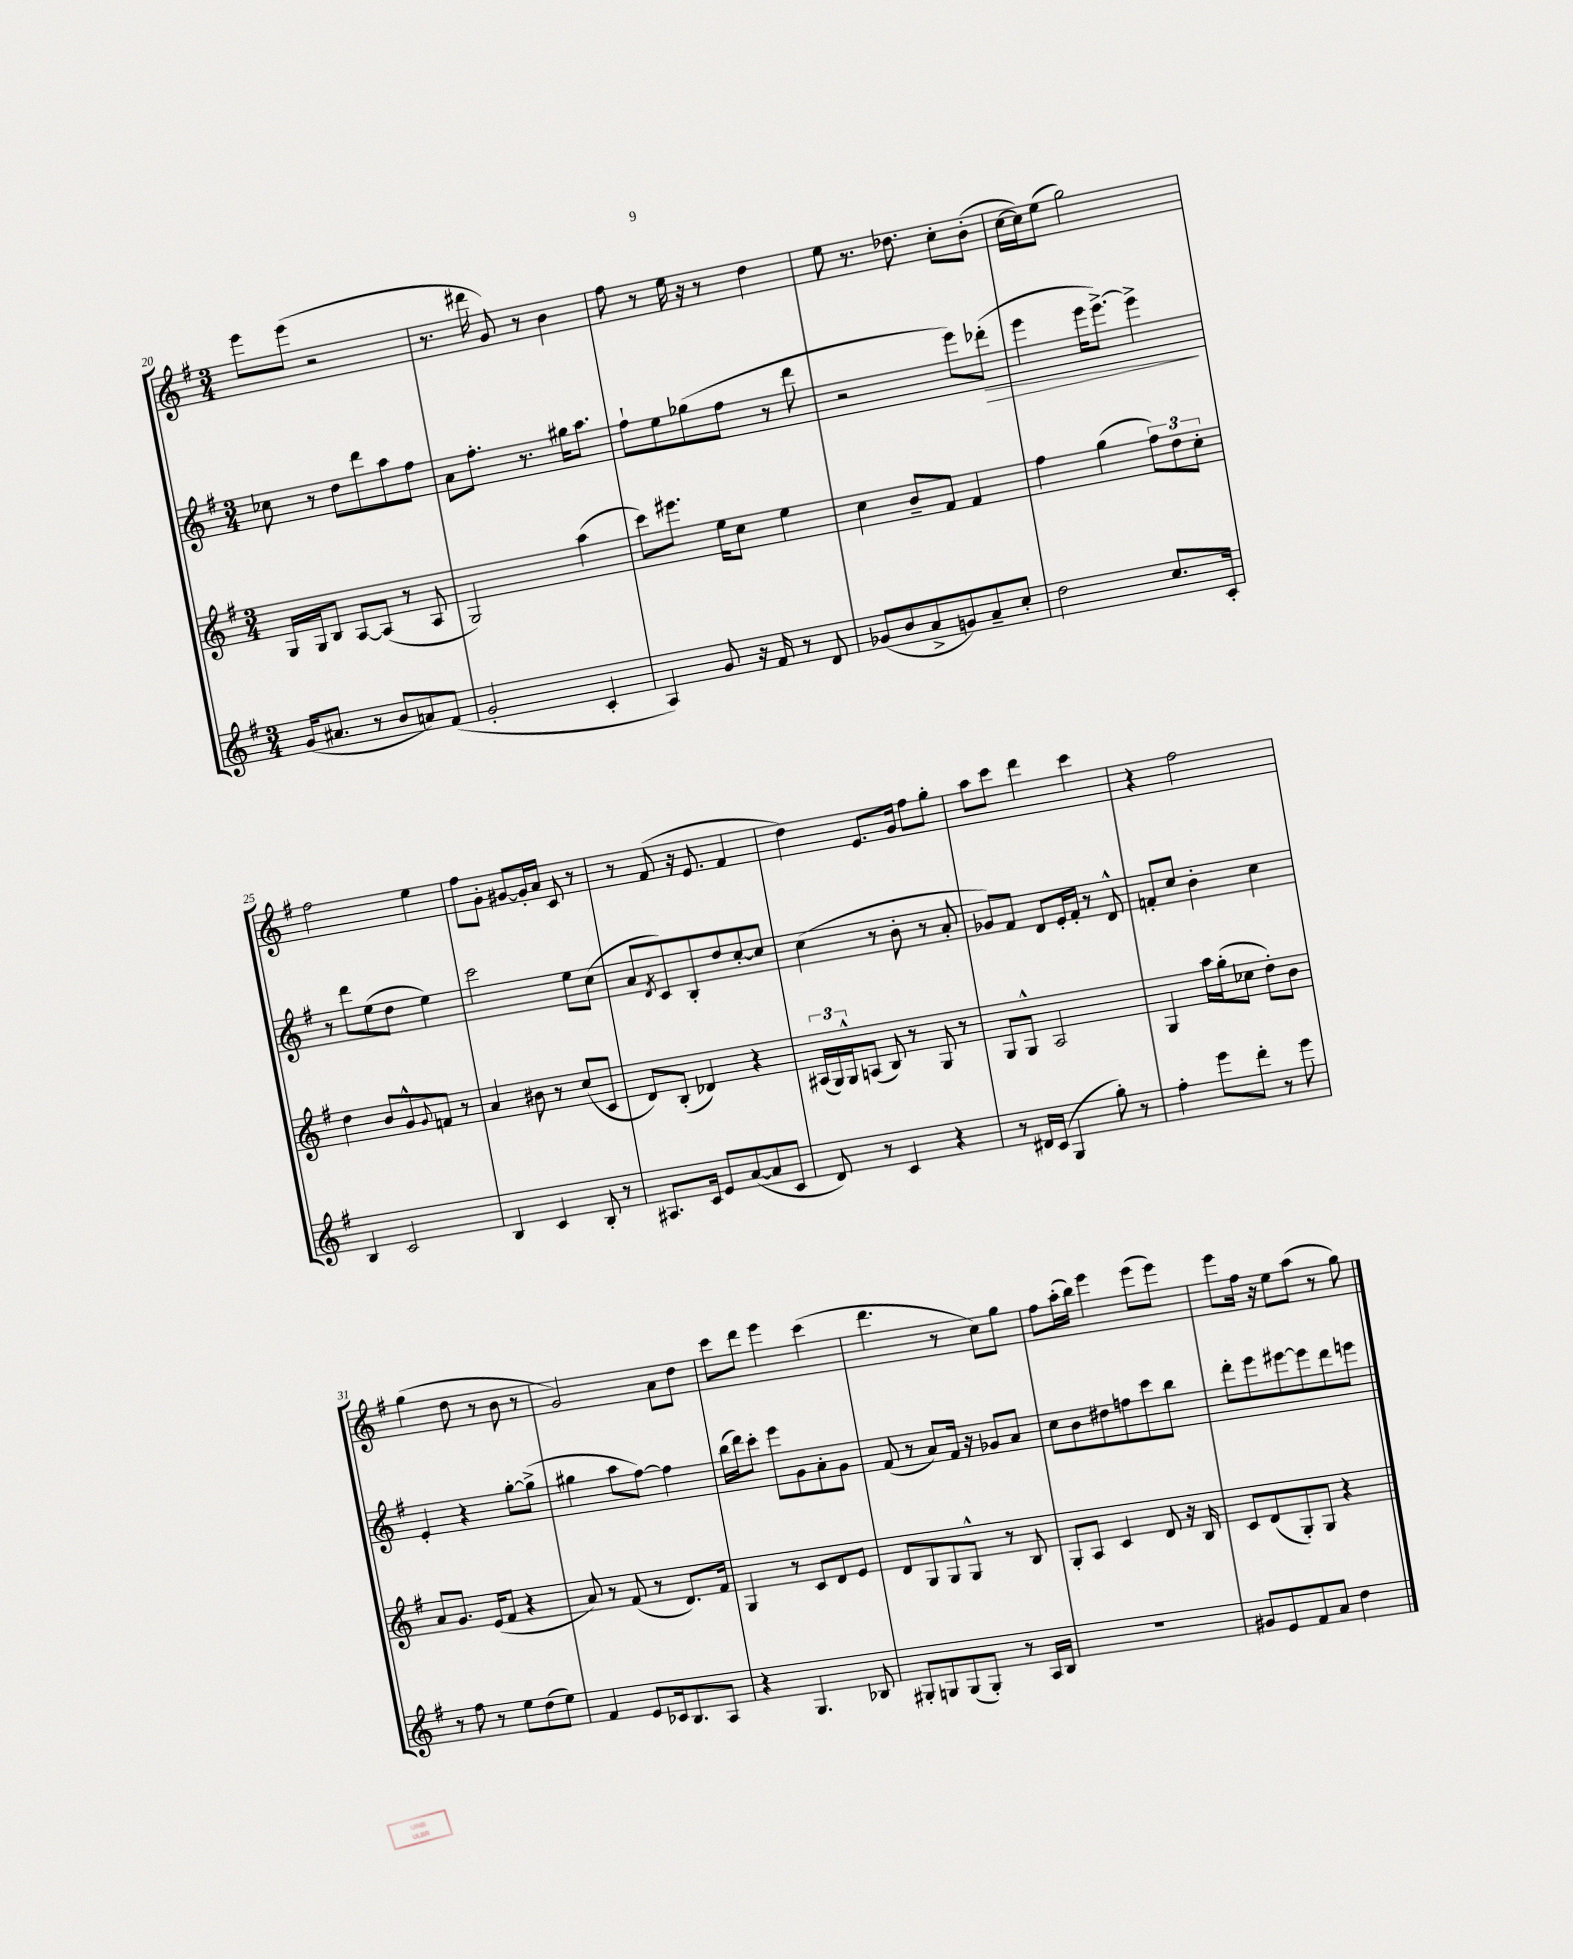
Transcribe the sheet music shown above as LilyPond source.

<<
\new StaffGroup <<
\new Staff = "s0" {
    \clef treble \key g \major \numericTimeSignature \time 3/4
    e'''8 e'''8( r2 |
    r8. dis'''16 g'8) r8 b'4 |
    fis''8 r8 e''16 r16 r8 d''4 |
    e''8 r8. des''8. c''8-. b'8-.( |
    c''16~ c''16) e''8( g''2) |
    fis''2 e''4 |
    fis''8 g'8-. gis'8~ gis'16-. a'16 c'8 r8 |
    r8 fis'8( r16 e'8. fis'4 |
    d''4) e'8. g'16 fis''8 g''8-. |
    a''8 c'''8 d'''4 c'''4 |
    r4 fis''2 |
    g''4( d''8 r8 b'8 r8 |
    g'2) a'8 d''8 |
    c'''8 d'''8 e'''4 c'''4( |
    d'''4. r8 c''8) g''8 |
    fis''8 a''16-.( b''16) e'''4 e'''8( e'''8) |
    e'''8 fis''16 r16 e''8 a''8( r8 g''8) \bar "|." |
}
\new Staff = "s1" {
    \clef treble \key g \major \numericTimeSignature \time 3/4
    ces''8 r8 d''8 d'''8 a''8 fis''8 |
    a'8 fis''8.-. r8. gis''16 a''8. |
    fis''8-! e''8 ges''8( fis''8 r8 d'''8 |
    r2 e'''8) des'''8-.\>( |
    e'''4 e'''16 e'''8.~->) e'''4->\! |
    r8 d'''8 e''8( d''8 e''4) |
    c'''2 e''8 c''8( |
    a'8 \acciaccatura { d'8 } c'8) b8-. d''8 c''8~-. c''8 |
    c''4( r8 b'8-. r8 a'8-. |
    ges'8) fis'8 d'8 e'16-. fis'16-. r8 d'8-^ |
    f'8-. c''8 b'4-. c''4 |
    e'4-. r4 g''8~-. g''8->( |
    gis''4 a''8 fis''8~) fis''4 |
    b''16( d'''16) c'''8-. e'''8 g'8 a'8-. g'8 |
    fis'8( r8 a'8) fis'16 r16 ges'8 a'8 |
    c''8 b'8 dis''8 f''8 c'''8 b''8 |
    d'''8-. e'''8 eis'''8~ eis'''8 d'''8 e'''8 \bar "|." |
}
\new Staff = "s2" {
    \clef treble \key g \major \numericTimeSignature \time 3/4
    g16 g16 b8 a8~ a8( r8 a8 |
    g2) a''4( |
    c'''8) eis'''8. e''16 c''8 e''4 |
    c''4 b'8-- fis'8 fis'4 |
    fis''4 g''4( \tuplet 3/2 { fis''8) d''8 c''8-. } |
    d''4 b'8 g'8-^ \appoggiatura { g'8 } f'8 r8 |
    a'4 bis'8 r8 c''8( c'8 |
    d'8) b8-.( des'4) r4 |
    \tuplet 3/2 { ais16( g16) g16-^ } a8( b8) r8 g8 r8 |
    g8 g8-^ a2 |
    g4 a''16 g''16-.( ces''8 d''8-.) b'8 |
    a'8 g'8. e'16( fis'8 r4 |
    a'8) r8 fis'8( r8 d'8.) fis'16 |
    g4 r8 c'8 d'8 e'8 |
    d'8 g8 g8 g8-^ r8 b8 |
    g8-. a8 c'4 d'8 r16 b16 |
    c'8 d'8( g8-.) g8 r4 \bar "|." |
}
\new Staff = "s3" {
    \clef treble \key g \major \numericTimeSignature \time 3/4
    g'16( ais'8. r8 b'8 a'8) fis'8( |
    g'2-. c'4-. |
    a4) g'8 r16 fis'16 r8 d'8 |
    ges'8( b'8 a'8-> g'8) a'8-- c''8-. |
    d''2 c''8. c'16-. |
    b4 c'2 |
    b4 c'4 b8-. r8 |
    ais8. c'16 e'8 a'8~( a'8 c'8 |
    d'8) r8 c'4 r4 |
    r8 dis'16 c'16( g4 g''8-.) r8 |
    fis''4-. e'''8 d'''8-. r8 e'''8 |
    r8 fis''8 r8 e''8 d''8( e''8) |
    fis'4 e'8 ces'16 b8. a8 |
    r4 g4. bes8 |
    gis8-. g8 g8( g8-.) r8 a16 b16 |
    R2. |
    gis'8 e'8 fis'8 a'8 d''4 \bar "|." |
}
>>
>>
\layout { \context { \Score currentBarNumber = #20 } }
